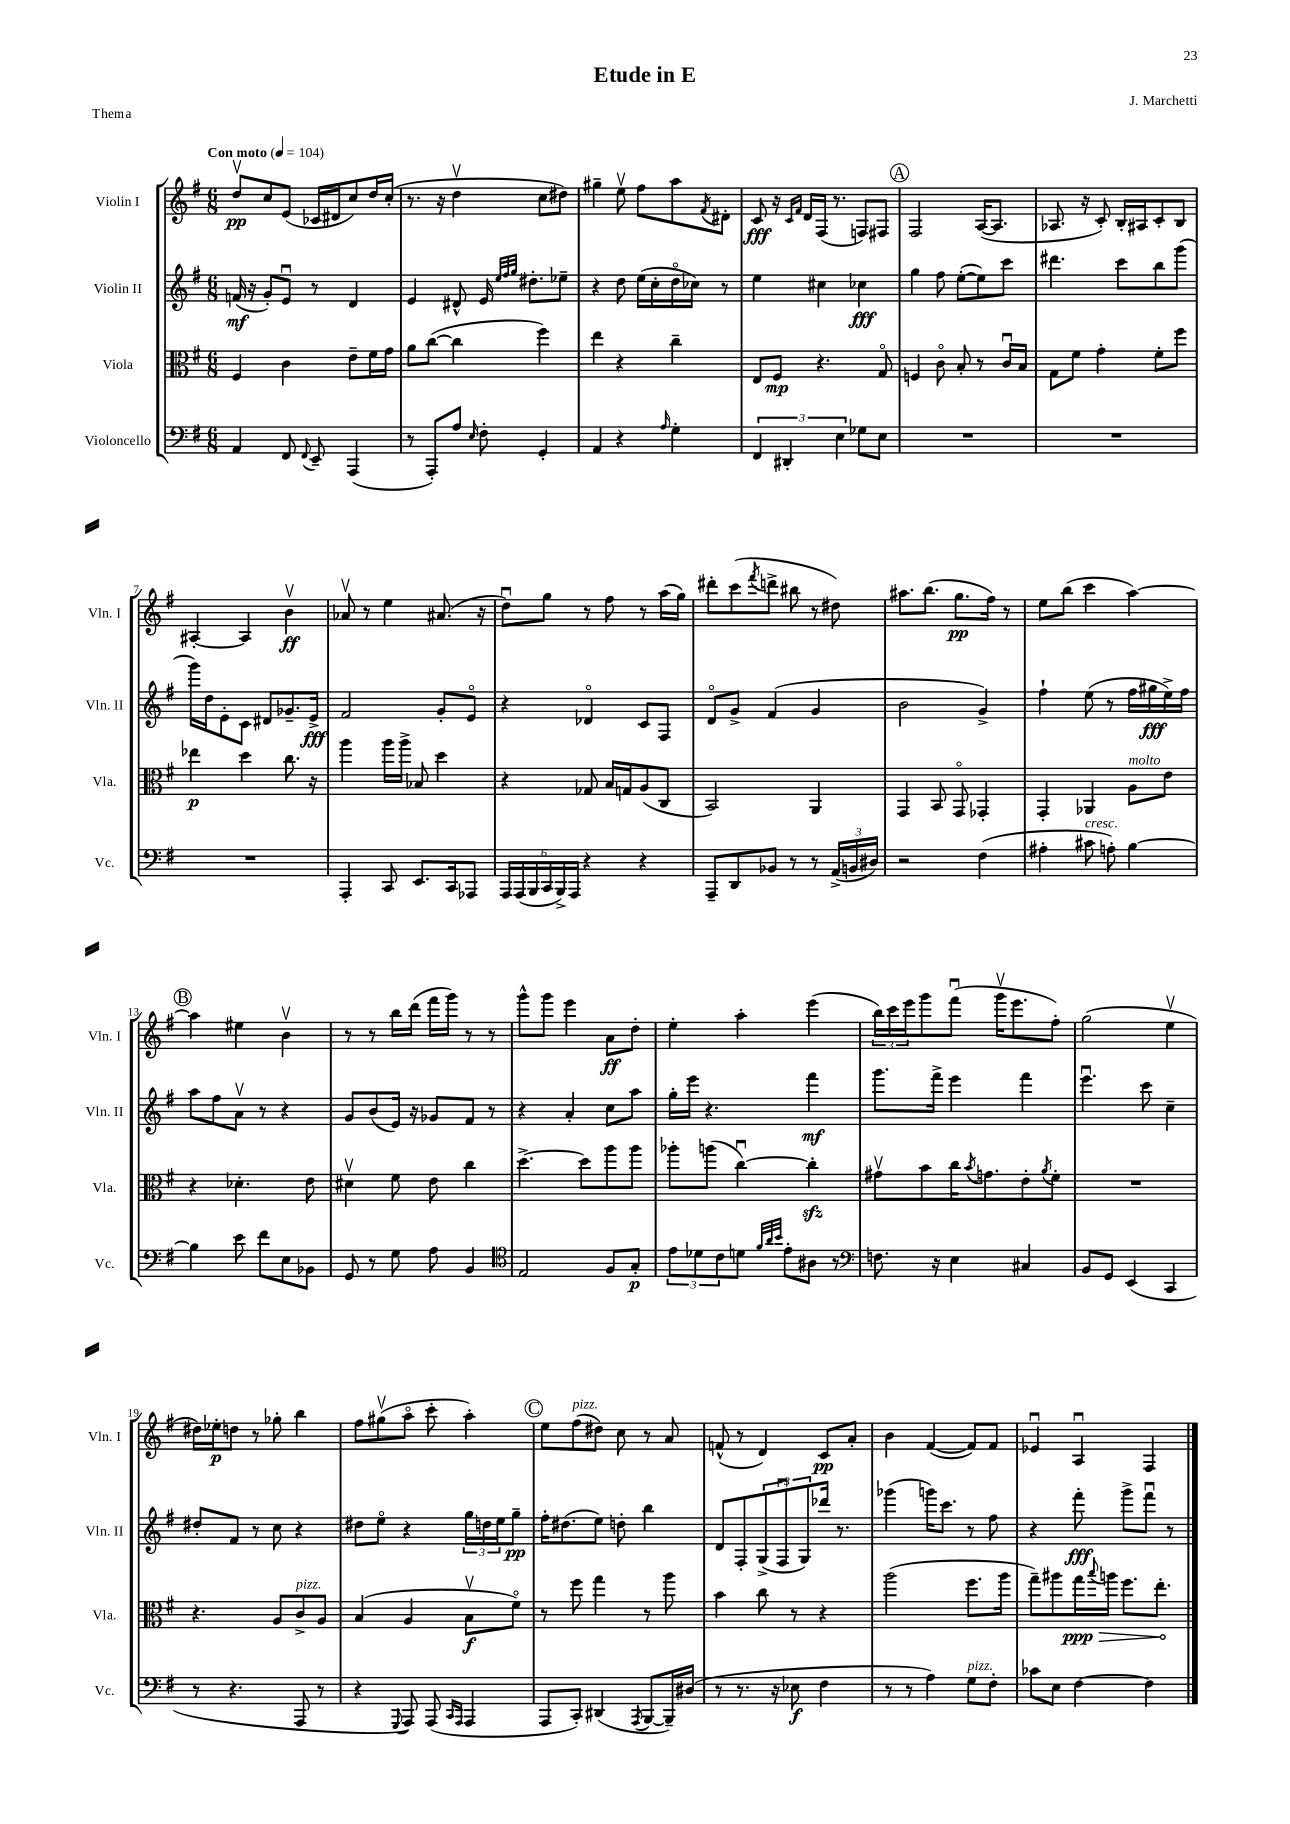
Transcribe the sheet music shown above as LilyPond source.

\header { title = "Etude in E" composer = "J. Marchetti" piece = "Thema" }
<<
\new StaffGroup <<
\new Staff = "s0" \with { instrumentName = "Violin I" shortInstrumentName = "Vln. I" } {
    \clef treble \key g \major \numericTimeSignature \time 6/8 \tempo "Con moto" 4 = 104
    d''8\upbow\pp c''8 e'8( ces'16 dis'16 c''8) d''16 c''16-.( |
    r8. r16 d''4\upbow c''8 dis''8) |
    gis''4-- e''8\upbow fis''8 a''8 \acciaccatura { fis'8 } dis'8-. |
    c'8\fff r16 \grace { c'16 fis'16 } d'16 fis16( r8. f8) fis8 |
    \mark \markup { \circle "A" } fis2 a16~( a8. |
    aes8. r16 c'8-.) b16-. ais16 c'8-. b8 |
    ais4~-. ais4 b'4\upbow\ff |
    aes'8\upbow r8 e''4 ais'8.( r16 |
    d''8\downbow) g''8 r8 fis''8 r8 a''16( g''16) |
    dis'''8-. c'''8( \acciaccatura { fis'''8 } d'''8-> bis''8 r8 dis''8) |
    ais''8. b''8.( g''8.\pp fis''16) r8 |
    e''8 b''8( c'''4 a''4~) |
    \mark \markup { \circle "B" } a''4 eis''4 b'4\upbow |
    r8 r8 b''16 d'''16( fis'''16 g'''16) r8 r8 |
    g'''8-^ g'''8 e'''4 a'8\ff d''8-. |
    e''4-. a''4-. e'''4( |
    \tuplet 3/2 { b''16) c'''16 e'''16 } g'''8 fis'''8\downbow( g'''16\upbow e'''8. fis''8-.) |
    g''2( e''4\upbow |
    dis''16) ees''16-.\p d''8 r8 ges''8-. b''4 |
    fis''8 gis''8\upbow( a''8\flageolet c'''8-. a''4-.) |
    \mark \markup { \circle "C" } e''8 fis''8^\markup { \italic "pizz." }( dis''8) c''8 r8 a'8 |
    f'8-^( r8 d'4) c'8\pp a'8-. |
    b'4 fis'4~( fis'8) fis'8 |
    ees'4\downbow a4\downbow fis4 \bar "|." |
}
\new Staff = "s1" \with { instrumentName = "Violin II" shortInstrumentName = "Vln. II" } {
    \clef treble \key g \major \numericTimeSignature \time 6/8
    f'16\mf( r16 g'8-.) e'8\downbow r8 d'4 |
    e'4 dis'8-^ e'16 \grace { e''32 fis''32 g''32 } dis''8.-. ees''8-- |
    r4 d''8 e''16( c''16-. d''16\flageolet ces''16) r8 |
    e''4 cis''4 ces''4\fff |
    \mark \markup { \circle "A" } g''4 fis''8 e''8~-.( e''8) c'''8 |
    dis'''4. c'''8 b''8 g'''8( |
    g'''16) d''16 e'8-. c'8 dis'8 ges'8.-- e'16->\fff |
    fis'2 g'8-. e'8\flageolet |
    r4 des'4\flageolet c'8 fis8 |
    d'8\flageolet g'8-> fis'4( g'4 |
    b'2 g'4->) |
    fis''4-! e''8( r8 fis''16 gis''16\fff e''16->) fis''16 |
    \mark \markup { \circle "B" } a''8 fis''8 a'8\upbow r8 r4 |
    g'8 b'8( e'16) r16 ges'8 fis'8 r8 |
    r4 a'4-. c''8 a''8 |
    g''16-. e'''16 r4. fis'''4\mf |
    g'''8. fis'''16-> e'''4 fis'''4 |
    e'''4.\downbow c'''8 c''4-- |
    dis''8-. fis'8 r8 c''8 r4 |
    dis''8 e''8\flageolet r4 \tuplet 3/2 { g''16 d''16 e''16 } g''8--\pp |
    \mark \markup { \circle "C" } fis''16-. dis''8.( e''8) d''8-. b''4 |
    d'8 fis8-. \tuplet 3/2 { g8->( fis8\downbow g8) } des'''16 r8. |
    ges'''4( g'''16) c'''8. r8 fis''8 |
    r4 fis'''8-.\fff g'''8-> fis'''8\downbow r8 \bar "|." |
}
\new Staff = "s2" \with { instrumentName = "Viola" shortInstrumentName = "Vla." } {
    \clef alto \key g \major \numericTimeSignature \time 6/8
    fis4 c'4 e'8-- fis'16 g'16 |
    a'8 c''8~( c''4 fis''4) |
    e''4 r4 c''4-- |
    e8 fis8\mp r4. g8\flageolet |
    \mark \markup { \circle "A" } f4 c'8\flageolet b8-. r8 c'16\downbow b16 |
    g8 fis'8 g'4-. fis'8-. fis''8 |
    ees''4\p d''4 c''8. r16 |
    a''4 a''16 a''16-> bes8 d''4 |
    r4 ges8 b16 g16 a8( c8 |
    b,2) a,4 |
    g,4 b,8 g,8\flageolet ges,4-. |
    g,4-. aes,4 a8^\markup { \italic "molto" } e'8 |
    \mark \markup { \circle "B" } r4 des'4.-. e'8 |
    dis'4\upbow fis'8 e'8 c''4 |
    d''4.~-> d''8 a''8 a''8 |
    aes''8-. a''8( c''4~\downbow) c''4-.\sfz |
    gis'8\upbow b'8 c''16 \acciaccatura { b'8 } g'8. e'8-. \acciaccatura { a'8 } fis'8-. |
    R2. |
    r4. a8 c'8->^\markup { \italic "pizz." } a8 |
    b4( a4 b8\upbow\f fis'8\flageolet) |
    \mark \markup { \circle "C" } r8 fis''8 g''4 r8 a''8 |
    b'4 c''8 r8 r4 |
    a''2( fis''8. a''16 |
    g''8--) ais''8 \once \override Hairpin.circled-tip = ##t g''16\ppp\> \appoggiatura { b''8 } a''16 fis''8. e''8.-.\! \bar "|." |
}
\new Staff = "s3" \with { instrumentName = "Violoncello" shortInstrumentName = "Vc." } {
    \clef bass \key g \major \numericTimeSignature \time 6/8
    a,4 fis,8 \appoggiatura { fis,8 } e,8-- a,,4( |
    r8 a,,8-.) a8 \grace { e16 } fis8-. g,4-. |
    a,4 r4 \grace { a16 } g4-. |
    \tuplet 3/2 { fis,4 dis,4-. e4 } ges8 e8 |
    \mark \markup { \circle "A" } R2. |
    R2. |
    R2. |
    a,,4-. c,8 e,8. c,16 aes,,8 |
    \tuplet 6/4 { a,,16 a,,16( b,,16 c,16 b,,16->) a,,16 } r4 r4 |
    a,,8-- d,8 bes,8 r8 r8 \tuplet 3/2 { a,16->( b,16 dis16) } |
    r2 fis4( |
    ais4-. cis'8^\markup { \italic "cresc." } a8-.) b4~ |
    \mark \markup { \circle "B" } b4 e'8 fis'8 e8 bes,8 |
    g,8 r8 g8 a8 b,4 |
    \clef tenor e2 fis8 g8-.\p |
    \tuplet 3/2 { e'8 des'8 c'8 } d'8 \grace { fis'32 a'32 b'32 } e'8-. ais8 r8 |
    \clef bass f8. r16 e4 cis4 |
    b,8 g,8 e,4( c,4 |
    r8 r4. a,,8 r8 |
    r4 \appoggiatura { g,,8 } a,,8) a,,8( \grace { c,16 a,,16 } a,,4 |
    \mark \markup { \circle "C" } a,,8 c,8-.) dis,4( \acciaccatura { a,,8 } b,,8~ b,,16--) dis16( |
    r8 r8. r16 ees8\f fis4 |
    r8 r8 a4) g8^\markup { \italic "pizz." } fis8-. |
    ces'8 e8 fis4~ fis4 \bar "|." |
}
>>
>>
